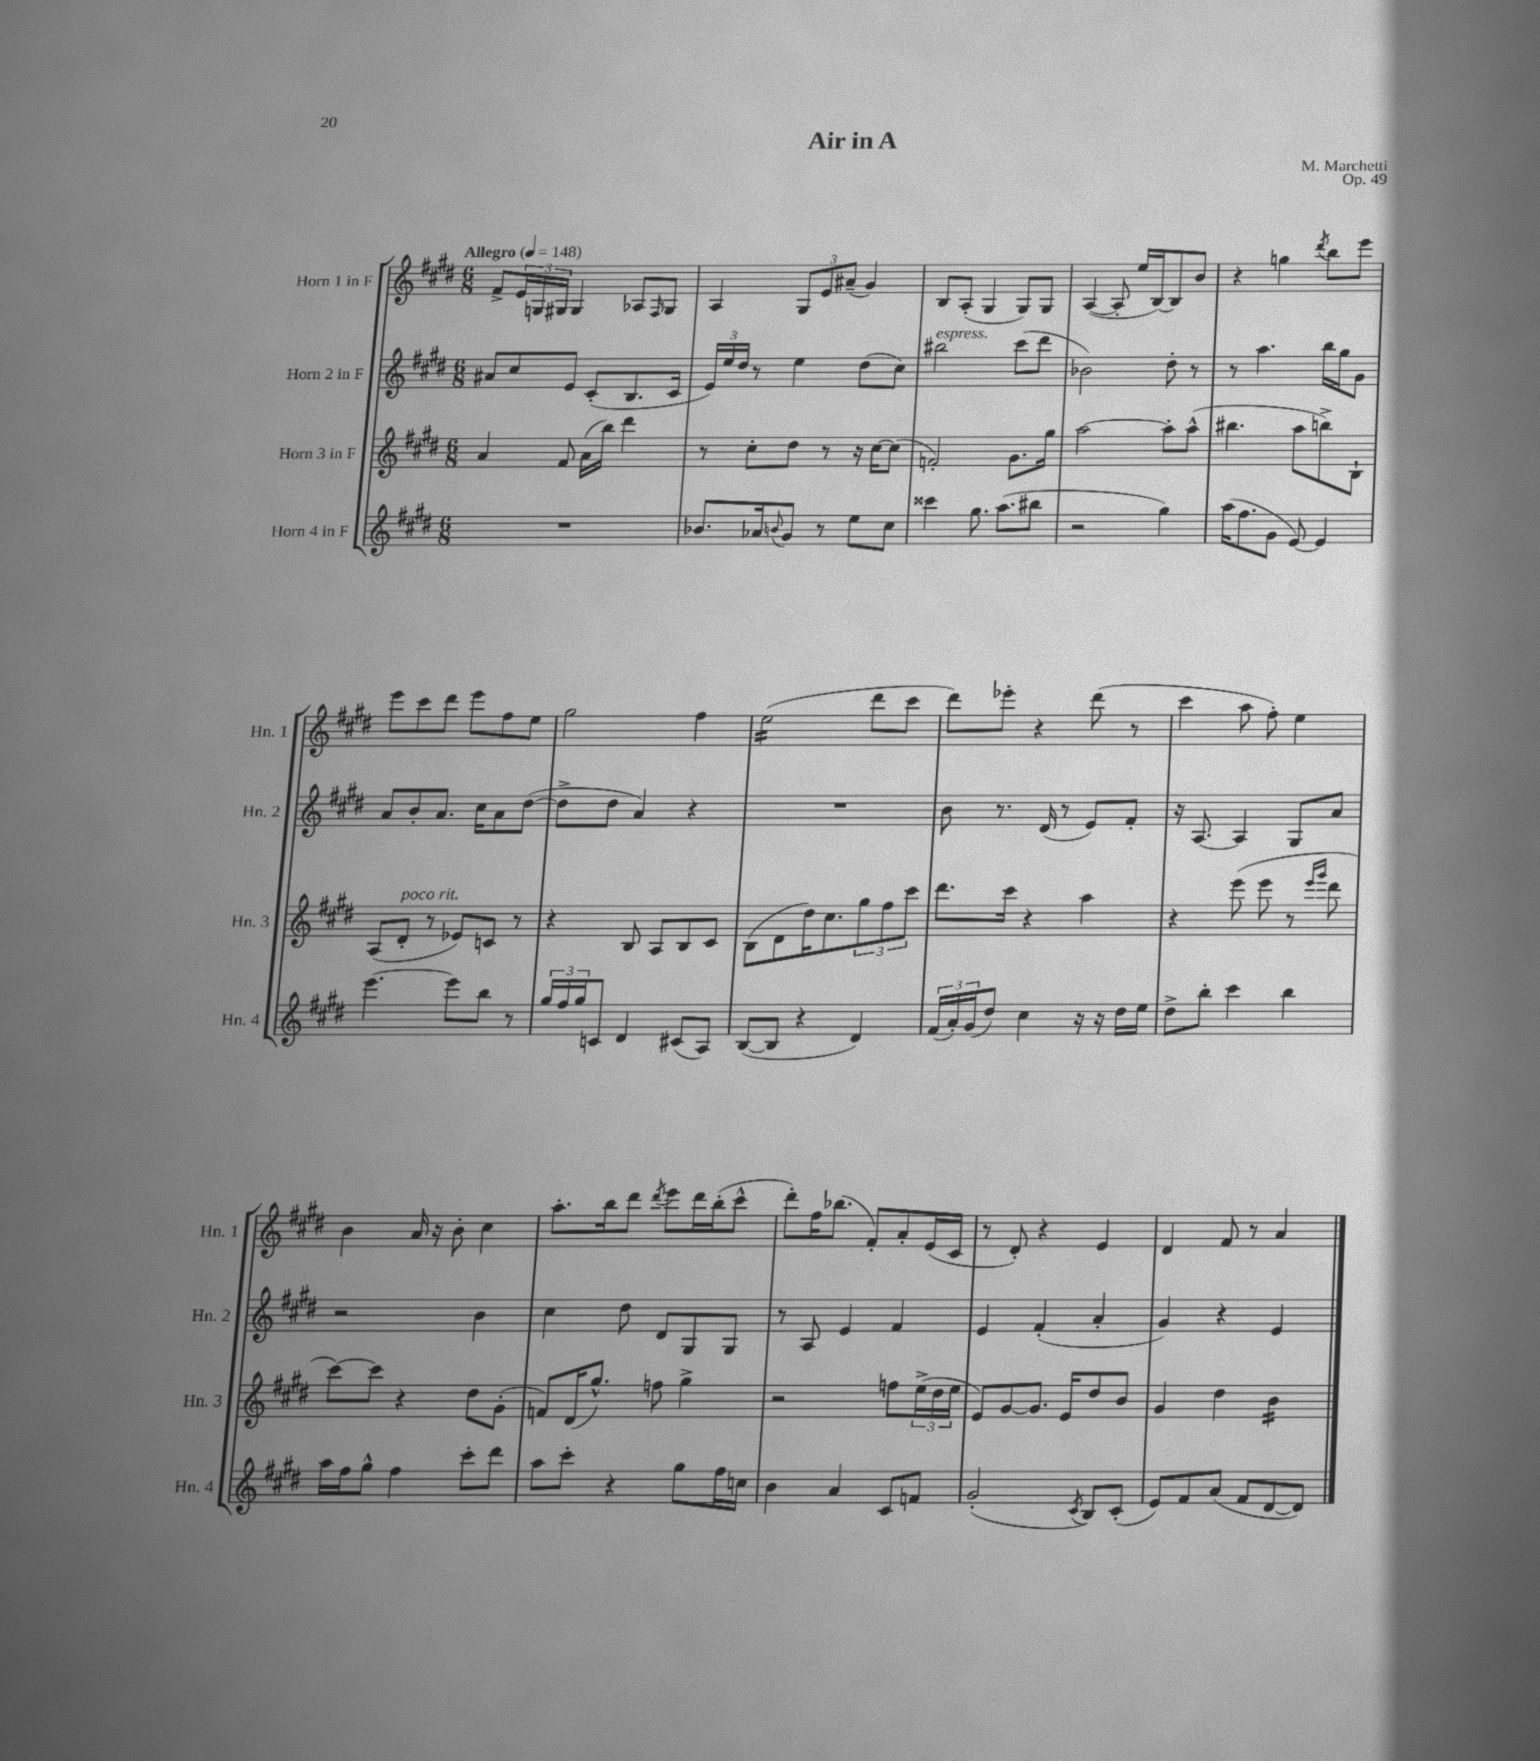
\header { title = "Air in A" composer = "M. Marchetti" opus = "Op. 49" }
<<
\new StaffGroup <<
\new Staff = "s0" \with { instrumentName = "Horn 1 in F" shortInstrumentName = "Hn. 1" } {
    \clef treble \key e \major \numericTimeSignature \time 6/8 \tempo "Allegro" 4 = 148
    fis'8-> \tuplet 3/2 { e'16 g16 gis16 } gis4 aes8 \grace { fis16 } gis8 |
    a4 \tuplet 3/2 { gis8 e'8 ais'8--( } gis'4) |
    b8 a8-.( gis4 gis8) gis8 |
    a4~( a8-. e''16 b16~) b8 b'8 |
    r4 g''4 \acciaccatura { dis'''8 } b''8 e'''8 |
    e'''8 cis'''8 dis'''8 e'''8 fis''8 e''8 |
    gis''2 fis''4 |
    e''2:16( dis'''8 cis'''8 |
    dis'''8) ees'''8-. r4 dis'''8( r8 |
    cis'''4 a''8 fis''8-.) e''4 |
    b'4 a'16 r16 b'8-. cis''4 |
    a''8.-. b''16 dis'''8 \acciaccatura { dis'''8 } e'''8 dis'''16 b''16-.( cis'''8-^ |
    dis'''8-.) fis''16 bes''8.( fis'8-.) a'8-. e'16( cis'16 |
    r8 dis'8-.) r4 e'4 |
    dis'4 fis'8 r8 a'4 \bar "|." |
}
\new Staff = "s1" \with { instrumentName = "Horn 2 in F" shortInstrumentName = "Hn. 2" } {
    \clef treble \key e \major \numericTimeSignature \time 6/8
    ais'8 cis''8 e'8 cis'8-.( b8. cis'16 |
    \tuplet 3/2 { e'16) e''16 dis''16 } r8 e''4 dis''8( cis''8) |
    bis''2^\markup { \italic "espress." } cis'''8( dis'''8 |
    bes'2) dis''8-. r8 |
    r8 a''4. b''16 gis''16 gis'8 |
    a'8 b'8-. a'8. cis''16 a'8 dis''8~( |
    dis''8-> dis''8 a'4) r4 |
    R2. |
    b'8 r8. dis'16( r8 e'8) fis'8-. |
    r16 a8.~ a4 gis8 a'8 |
    r2 b'4 |
    cis''4 dis''8 dis'8 gis8 gis8 |
    r8 a8 e'4 fis'4 |
    e'4 fis'4-.( a'4-. |
    gis'4) r4 e'4 \bar "|." |
}
\new Staff = "s2" \with { instrumentName = "Horn 3 in F" shortInstrumentName = "Hn. 3" } {
    \clef treble \key e \major \numericTimeSignature \time 6/8
    a'4 fis'8 a'16( b''16) dis'''4 |
    r8 cis''8-. dis''8 r8 r16 cis''16~ cis''8( |
    f'2-.) gis'8. gis''16 |
    a''2~ a''8-. a''8-^( |
    bis''4. a''8 b''8->) b8-! |
    a8( dis'8-.^\markup { \italic "poco rit." } r8 ees'8) c'8 r8 |
    r4 b8 a8 b8 cis'8 |
    b8( dis'8 dis''16) cis''8. \tuplet 3/2 { gis''8 fis''8 cis'''8 } |
    dis'''8. cis'''16 r4 a''4 |
    r4 e'''8( e'''8 r8 \grace { e'''16 gis'''16 } dis'''8 |
    cis'''8~) cis'''8 r4 dis''8 gis'8-.( |
    f'8) dis'16( gis''8.-^) f''8 gis''4-> |
    r2 f''8 \tuplet 3/2 { e''16->( dis''16 e''16 } |
    e'8) gis'8~ gis'8. e'16 dis''8 b'8 |
    gis'4 dis''4 b'4:16 \bar "|." |
}
\new Staff = "s3" \with { instrumentName = "Horn 4 in F" shortInstrumentName = "Hn. 4" } {
    \clef treble \key e \major \numericTimeSignature \time 6/8
    R2. |
    bes'8. aes'16 \appoggiatura { b'8 } gis'8 r8 e''8 cis''8 |
    cisis'''4 gis''8. a''8.( bis''8 |
    r2 gis''4) |
    a''16( fis''8. gis'8 e'8~) e'4 |
    e'''4.~ e'''8 b''8 r8 |
    \tuplet 3/2 { gis''16 fis''16 gis''16 } c'8 dis'4 cis'8( a8) |
    b8~( b8 r4 dis'4) |
    \tuplet 3/2 { fis'16( a'16-.) gis'16( } dis''8) cis''4 r16 r16 dis''16 e''16 |
    dis''8-> b''8-. cis'''4 b''4 |
    a''16 fis''16 gis''8-^ fis''4 cis'''8-. dis'''8 |
    a''8 cis'''8-. r4 gis''8 fis''16 c''16 |
    b'4 a'4 cis'8 f'8 |
    gis'2-.( \acciaccatura { cis'8 } b8) cis'8-.( |
    e'8) fis'8 a'8( fis'8 dis'8~ dis'8) \bar "|." |
}
>>
>>
\layout { \context { \Score \remove "Bar_number_engraver" } }
